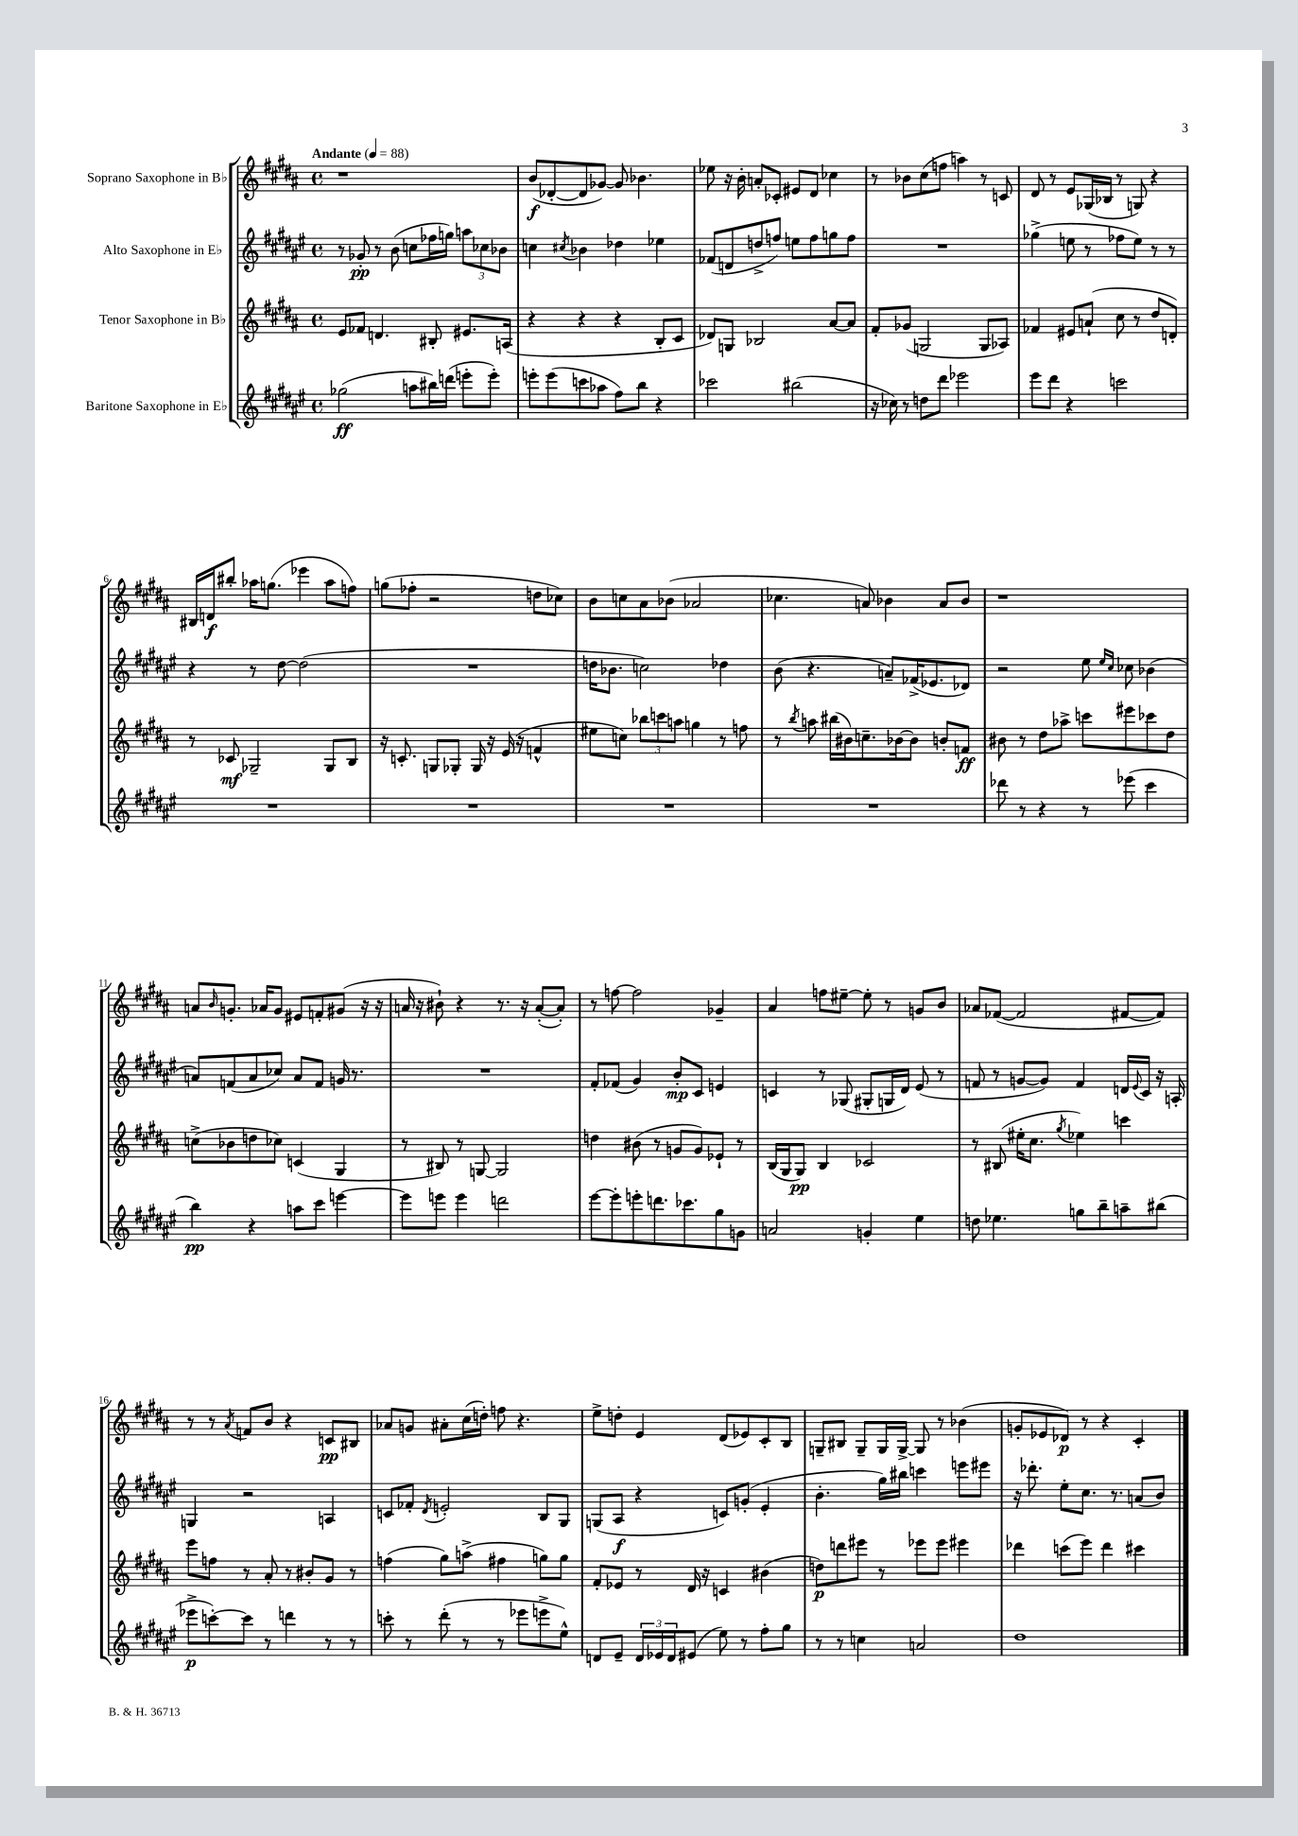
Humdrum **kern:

**kern	**kern	**kern	**kern
*staff4	*staff3	*staff2	*staff1
*clefG2	*clefG2	*clefG2	*clefG2
*k[f#c#g#d#a#e#]	*k[f#c#g#d#a#]	*k[f#c#g#d#a#e#]	*k[f#c#g#d#a#]
*M4/4	*M4/4	*M4/4	*M4/4
*met(c)	*met(c)	*met(c)	*met(c)
*MM88	*MM88	*MM88	*MM88
(2gg-\	8e/L	8r	1r
.	8f-/J	8g-'/	.
.	4.d/	8r	.
.	.	(8b\	.
8aa\L	.	8cc\L	.
16bb#\L)	8B#'/	16ff-\L	.
(16ddd\JJ	.	16gg\JJ)	.
8eee'\L	8.e#/L	12aa\L	.
.	.	12cc-\	.
8eee'\J)	.	.	.
.	.	12b-\J	.
.	(16A/Jk	.	.
=	=	=	=
8eee'\L	4r	4cc\	(8b/L
(8eee\	.	.	[8d-'/
.	.	8qcc#/	.
8ccc\	4r	4b-\	8d-/]
8aa-\J	.	.	[8g-/J)
8ff#\L)	4r	4dd-\	8g-/]
8bb\J	.	.	4.b-\
4r	8B'/L	4ee-\	.
.	8c#/J	.	.
=	=	=	=
2ccc-\	8d-/L)	(8f-/L	8ee-\
.	8G/J	8d/	16r
.	.	.	16b'\
.	2B-/	8dd^/	8a'/L
.	.	8ff/J)	8c-'/J
(2bb#\	.	8ee\L	8e#/L
.	.	8ff\	8d#/J
.	[8a#/L	8gg\	4cc-\
.	8a#/]J	8ff\J	.
=	=	=	=
16r	8f#'/L	1r	8r
16cc-\)	.	.	.
8r	(8g-/J	.	8b-\L
8dd\L	2G/	.	(8cc#\
8ddd#\J	.	.	8ff\J
2eee-\	.	.	4aa\)
.	8G/L	.	8r
.	8A-/J)	.	8c/
=	=	=	=
8eee#\L	4f-/	(4gg-^\	8d#/
8ddd#\J	.	.	8r
4r	8e#/L	8ee\	8e/L
.	(8a`/J	8r	(16G-/L
.	.	.	16B-/JJ
2ccc\	8cc#\	8ff-\L	8r
.	8r	8ee\J)	8G/)
.	8dd#/L	8r	4r
.	8d'/J)	8r	.
=	=	=	=
1r	8r	4r	16B#/LL
.	.	.	16d/J
.	8c-/	.	8bb#'/J
.	2G-~/	8r	16aa-\LK
.	.	.	(8.gg\J
.	.	[8dd#\	.
.	.	(2dd#\]	4eee-\
.	8G-/L	.	8aa-\L
.	8B/J	.	8ff\J)
=	=	=	=
1r	16r	1r	(8gg\L
.	8.c'/	.	.
.	.	.	8ff-'\J
.	8G/L	.	2r
.	8G-'/J	.	.
.	16G-/	.	.
.	16r	.	.
.	(16e/	.	.
.	16r	.	.
.	4f^^/	.	8dd\L
.	.	.	8cc-\J)
=	=	=	=
1r	8ee#\L	16dd\LK	8b\L
.	.	8.b-\J	.
.	8cc\J)	.	8cc\
.	12bb-\L	2cc\)	8a#\
.	12ccc\	.	.
.	.	.	(8b-\J
.	12aa\J	.	.
.	4gg\	.	2a-/
.	8r	4dd-\	.
.	8ff\	.	.
=	=	=	=
1r	8r	(8b\	4.cc-\
.	8qbb/	.	.
.	8aa\	4.r	.
.	(16bb#\LL	.	.
.	16b#\J)	.	.
.	8.cc~\	.	8a/)
.	.	8a~/L)	4b-\
.	[16b-\k	.	.
.	8b-\]J	(16f-^/K	.
.	.	8.e-/	.
.	8b'/L	.	8a/L
.	8f/J	8d-/J)	8b-/J
=	=	=	=
8ddd-\	8b#\	2r	1r
8r	8r	.	.
4r	8dd#\L	.	.
.	8aa-^\J	.	.
8r	8ccc\L	8ee#\	.
.	.	16qqee#/LL	.
.	.	16qqcc#/JJ	.
(8eee-\	8eee#\	8cc-\	.
4ccc#\	8ccc-\	(4b-\	.
.	8dd#\J	.	.
=	=	=	=
4bb\)	(8cc^\L	8a/L)	8a/L
.	.	.	16qqb/
.	8b-\	(8f/	8.g'/J
4r	8dd\	8a/	.
.	.	.	16a-/LK
.	8cc-\J)	8cc-/J)	8g/J
8aa\L	(4c/	8a/L	8e#/L
8ccc#\J	.	8f/J	8f'/
[4eee\	4G#/	16g/	(8g#/J
.	.	8.r	.
.	.	.	16r
.	.	.	16r
=	=	=	=
8eee\]L	8r	1r	16a/
.	.	.	16r
8eee\J	8B#/)	.	8b#`\)
4eee\	8r	.	4r
.	[8G/	.	.
2ddd\	2G/]	.	8.r
.	.	.	16r
.	.	.	([8a'/L
.	.	.	8a'/]J)
=	=	=	=
[8eee#\L	4dd\	8f#'/L	8r
8eee#'\]	.	(8f-/J	[8ff\
8eee'\	(8b#\	4g#/)	2ff\]
8.ddd\	8r	.	.
.	8g/L	8b'/L	.
8.ccc-\	.	.	.
.	8g/)	8c#/J	.
8gg#\	8e-`/J	4e/	4g-~/
8g\J	8r	.	.
=	=	=	=
2a/	(16B/LL	4c/	4a#/
.	16G#/J	.	.
.	8G#/J)	.	.
.	4B/	8r	8ff\L
.	.	(8G-/	[8ee#~\J
4g'/	2c-/	8G#'/L	8ee#'\]
.	.	16G/L	8r
.	.	16d#/JJ)	.
4ee#\	.	(8e#/	8g/L
.	.	8r	8b/J
=	=	=	=
8dd\	8r	8f/	8a-/L
4.ee-\	(8B#/	8r	([8f-/J
.	16ee#'\LK	[8g/L	2f-/]
.	8.cc#\J	.	.
.	.	8g/]J)	.
.	8qgg#/	.	.
8gg\L	4ee-\)	4f/	.
8bb~\	.	.	.
8aa~\	4ccc\	16d/LL	[8f#/L
.	.	8qqe#/	.
.	.	16c#/JJ	.
(8bb#\J	.	16r	8f#/]J)
.	.	16A'/	.
=	=	=	=
8eee-^\L	8eee\L	4G/	8r
[8ccc'\)	8ff\J	.	8r
.	.	.	8qa#/
8ccc\]J	8r	2r	8f/L
8r	8a#'/	.	8b/J
4ddd\	8r	.	4r
.	8b#'/L	.	.
8r	8g#/J	4A/	8c/L
8r	8r	.	8B#/J
=	=	=	=
8ccc'\	(4ff\	8c/L	8a-/L
8r	.	8f-'/J	8g/J
.	.	8qd#/	.
(8ddd#'\	8gg#\L)	2e'/	8a#'\L
8r	(8aa^\J	.	(16cc#\L
.	.	.	16dd'\JJ)
8r	4ff#\	.	8ff\
8eee-\L	.	.	4.r
8eee^\	8gg\L)	8B/L	.
8ee#^^\J)	8gg\J	8G#/J	.
=	=	=	=
8d/L	8f#'/L	(8G/L	8ee^\L
8e#~/J	8e-/J	8A#/J	8dd'\J
24d/LL	8r	4r	4e/
24e-/	.	.	.
24d/J	.	.	.
(8e#/J	16d#/	.	.
.	16r	.	.
8ee#\)	4c/	8c/L)	(8d#/L
8r	.	(8g'/J	8e-/)
8ff#'\L	(4b#\	4e#'/	8c#'/
8gg#\J	.	.	8B/J
=	=	=	=
8r	8dd\L)	4.b'\	8G~/L
8r	8ddd\	.	8B#/J
4cc\	8eee#\J	.	8G~/L
.	8r	16gg#\LL)	16G/L
.	.	16bb#\JJ	[16G^/JJ
2a/	8eee-\L	4ccc\	8G/]
.	8eee-\J	.	8r
.	4eee#\	8eee\L	(4b-\
.	.	8eee#\J	.
=	=	=	=
1dd#	4ddd-\	16r	8g'/L
.	.	8.ddd-'\	.
.	.	.	8e-/
.	(8ccc\L	8ee#'\L	8d-/J)
.	8eee\J)	8.cc#\J	8r
.	4ddd-\	.	4r
.	.	8.r	.
.	4ccc#\	(8a/L	4c#'/
.	.	8b/J)	.
==	==	==	==
*-	*-	*-	*-
